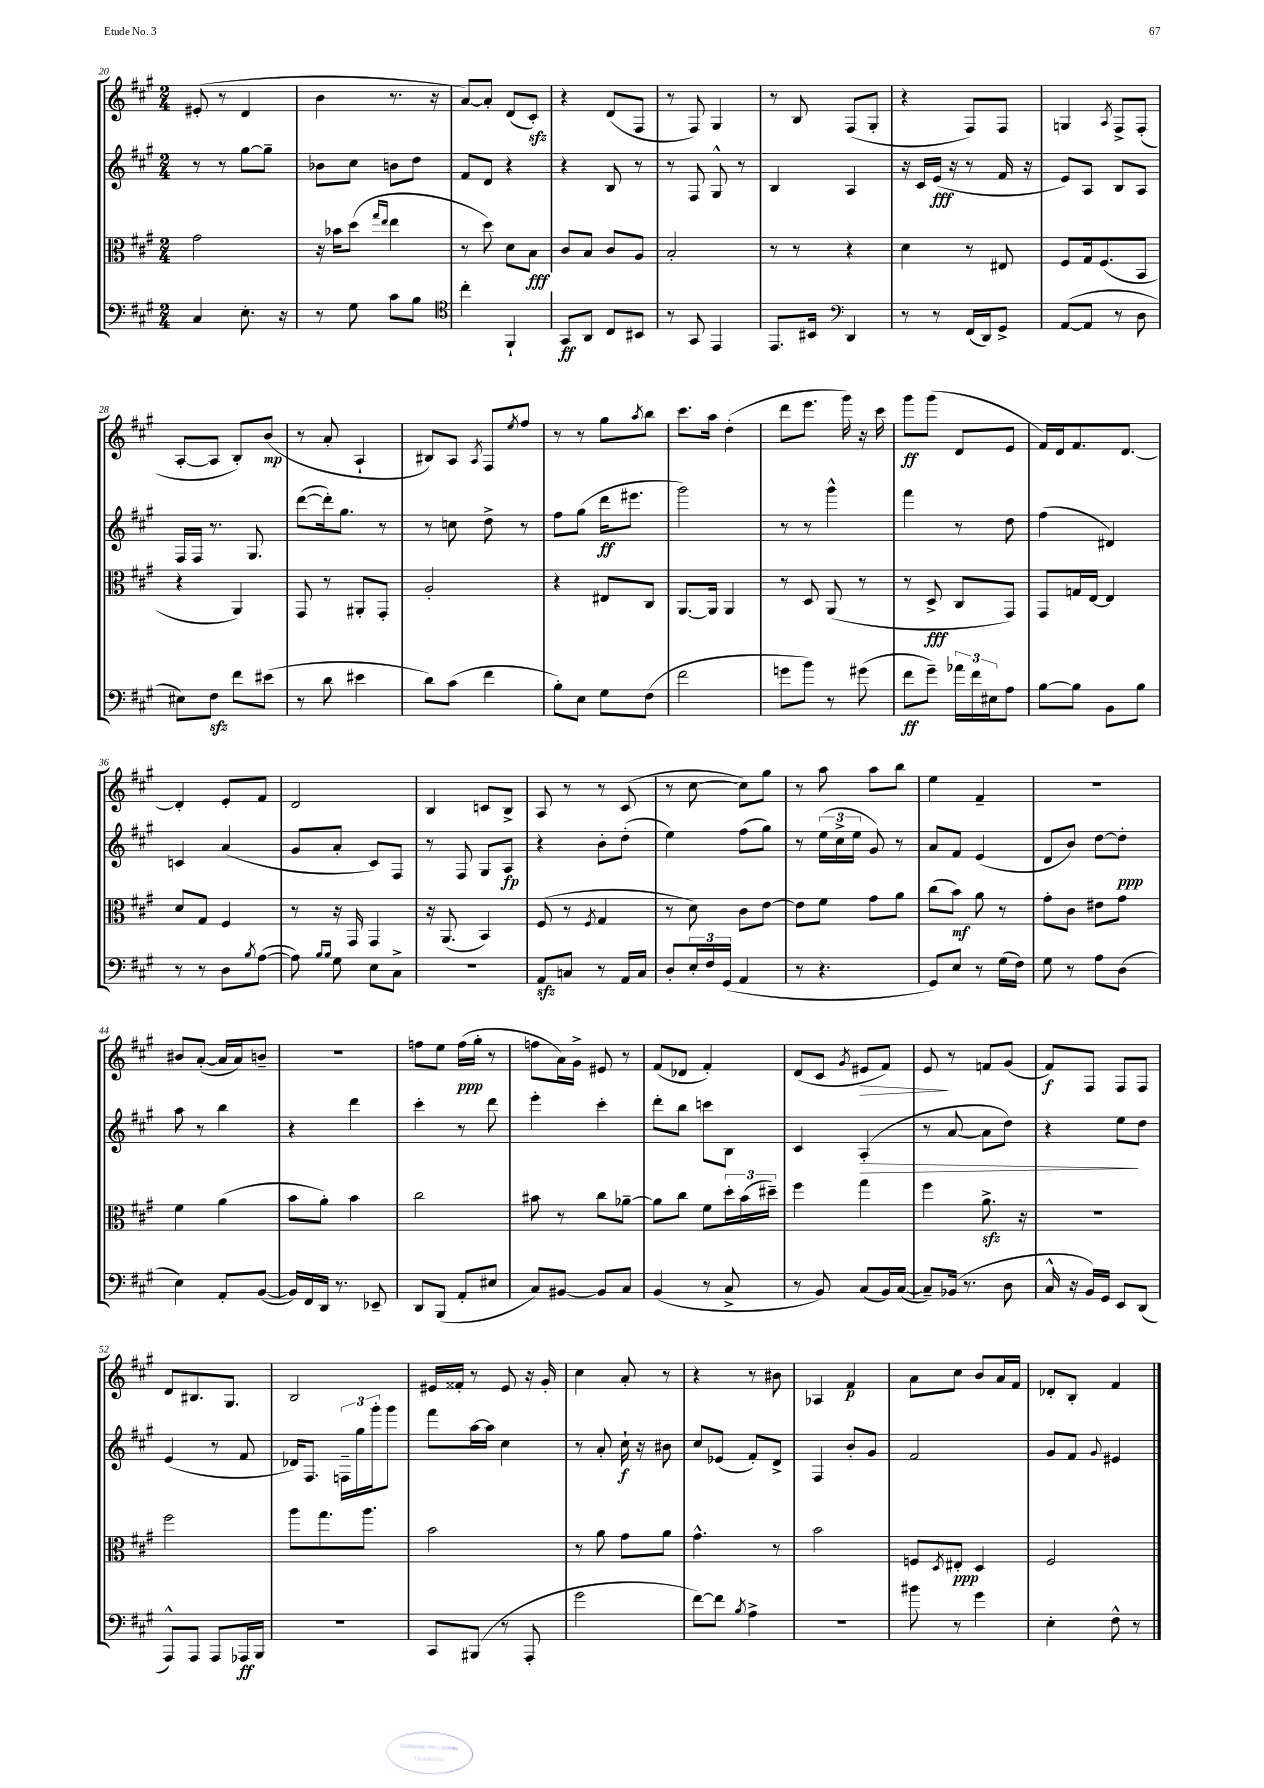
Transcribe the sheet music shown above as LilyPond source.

<<
\new StaffGroup <<
\new Staff = "s0" {
    \clef treble \key a \major \numericTimeSignature \time 2/4
    eis'8-.( r8 d'4 |
    b'4 r8. r16 |
    a'8~) a'8-. d'8( cis'8-.\sfz) |
    r4 d'8( fis8 |
    r8 fis8) gis4 |
    r8 b8 fis8( gis8-. |
    r4 fis8) fis8 |
    g4 \acciaccatura { a8 } fis8-> fis8-.( |
    a8~-. a8 b8-.) b'8\mp( |
    r8 a'8-. a4-! |
    bis8) a8 \acciaccatura { a8 } fis8 \acciaccatura { e''8 } fis''8 |
    r8 r8 gis''8 \acciaccatura { a''8 } b''8 |
    cis'''8. a''16 d''4-.( |
    d'''8 e'''8. gis'''16) r16 cis'''16 |
    gis'''8\ff gis'''8( d'8 e'8 |
    fis'16) d'16 fis'8. d'8.~ |
    d'4-. e'8-. fis'8 |
    d'2 |
    b4 c'8 b8-> |
    a8 r8 r8 cis'8( |
    r8 cis''8~ cis''8) gis''8 |
    r8 a''8 a''8 b''8 |
    e''4 fis'4-- |
    R2 |
    bis'8 a'8~-.( a'16 a'16) b'8-- |
    r2 |
    f''8 e''8 f''16\ppp( gis''16-. r8 |
    f''8 a'16) gis'16-> eis'8 r8 |
    fis'8( des'8 fis'4-.) |
    d'8( cis'8 \acciaccatura { gis'8 } eis'8\> fis'8) |
    e'8\! r8 f'8 gis'8( |
    fis'8\f) fis8 fis8 fis8 |
    d'8 bis8. gis8. |
    b2 |
    eis'16 fisis'16-. r8 eis'8 r16 gis'16-. |
    cis''4 a'8-. r8 |
    r4 r8 bis'8 |
    aes4 fis'4\p |
    a'8 cis''8 b'8 a'16 fis'16 |
    des'8-. b8-. fis'4 \bar "|." |
}
\new Staff = "s1" {
    \clef treble \key a \major \numericTimeSignature \time 2/4
    r8 r8 gis''8~ gis''8-- |
    bes'8 cis''8 b'8 d''8 |
    fis'8 d'8 r4 |
    r4 b8 r8 |
    r8 fis8 gis8-^ r8 |
    b4 a4 |
    r16 cis'16 e'16\fff( r16 r8 fis'16 r16 |
    e'8) a8 b8 a8 |
    fis16 fis16 r8. gis8. |
    d'''8~( d'''16-.) gis''8. r8 |
    r8 c''8 d''8-> r8 |
    fis''8 gis''8( d'''16\ff eis'''8. |
    gis'''2) |
    r8 r8 gis'''4-^ |
    fis'''4 r8 d''8 |
    fis''4( dis'4) |
    c'4 a'4( |
    gis'8 a'8-. cis'8) fis8 |
    r8 fis8 gis8 a8\fp |
    r4 b'8-. d''8-.( |
    e''4) fis''8( gis''8) |
    r8 \tuplet 3/2 { e''16( cis''16-> e''16 } gis'8) r8 |
    a'8 fis'8 e'4( |
    d'8 b'8) d''8~ d''8-.\ppp |
    a''8 r8 b''4 |
    r4 d'''4 |
    cis'''4-. r8 d'''8 |
    e'''4-. cis'''4-. |
    d'''8-. b''8 c'''8 b8 |
    cis'4 a4-.\>( |
    r8 a'8~ a'8 d''8) |
    r4 e''8\! d''8 |
    e'4( r8 fis'8 |
    des'16) fis8. \tuplet 3/2 { f16-- gis''16 gis'''16-. } gis'''8 |
    fis'''8 a''16~ a''16 cis''4 |
    r8 a'8-. cis''16-!\f r16 bis'8 |
    cis''8 ees'8( fis'8-.) d'8-> |
    fis4 b'8-. gis'8 |
    fis'2 |
    gis'8 fis'8 \appoggiatura { gis'8 } eis'4 \bar "|." |
}
\new Staff = "s2" {
    \clef alto \key a \major \numericTimeSignature \time 2/4
    gis'2 |
    r16 bes'16 d''8( \grace { gis''16 e''16 } e''4 |
    r8 d''8) d'8 b8\fff |
    cis'8 b8 cis'8 a8 |
    b2-. |
    r8 r8 r4 |
    d'4 r8 eis8 |
    fis8 gis16 fis8.( b,8 |
    r4 a,4) |
    gis,8 r8 ais,8-. gis,8-. |
    a2-. |
    r4 eis8 cis8 |
    a,8.~ a,16 a,4 |
    r8 d8 a,8( r8 |
    r8 d8->\fff cis8 gis,8) |
    gis,8 g16 e16~ e4 |
    d'8 gis8 fis4 |
    r8 r16 gis,16 gis,4 |
    r16 a,8.( b,4) |
    fis8( r8 \acciaccatura { fis8 } gis4 |
    r8 d'8) cis'8 e'8~ |
    e'8 fis'8 gis'8 a'8 |
    cis''8( b'8\mf) a'8 r8 |
    gis'8-. cis'8 eis'8 gis'8 |
    fis'4 a'4( |
    b'8 a'8-.) b'4 |
    cis''2 |
    bis'8 r8 cis''8 aes'8~-- |
    aes'8 cis''8 fis'8 \tuplet 3/2 { d''16-. b'16( dis''16--) } |
    fis''4 gis''4 |
    fis''4 a'8.->\sfz r16 |
    r2 |
    fis''2 |
    a''8 gis''8. a''8. |
    b'2 |
    r8 a'8 gis'8 a'8 |
    gis'4.-^ r8 |
    b'2 |
    f8 \acciaccatura { d8 } eis8-.\ppp d4 |
    fis2 \bar "|." |
}
\new Staff = "s3" {
    \clef bass \key a \major \numericTimeSignature \time 2/4
    cis4 e8.-. r16 |
    r8 gis8 cis'8 b8 |
    \clef tenor cis''4-. fis,4-! |
    gis,8\ff a,8 cis8 bis,8 |
    r8 gis,8 e,4 |
    e,8. bis,16 \clef bass d,4 |
    r8 r8 fis,16( d,16) gis,8-> |
    a,8~( a,8 r8 d8 |
    eis8) fis8\sfz fis'8 eis'8( |
    r8 d'8 eis'4 |
    d'8) cis'8( fis'4 |
    b8-.) e8 gis8 fis8( |
    fis'2 |
    g'8 b'8) r8 gis'8( |
    fis'8\ff gis'8--) \tuplet 3/2 { aes'16 fis'16 eis16 } a8 |
    b8~ b8 b,8 b8 |
    r8 r8 d8 \acciaccatura { b8 } a8~( |
    a8) \grace { b16 b16 } gis8 e8 cis8-> |
    R2 |
    a,8\sfz c8 r8 a,16 c16 |
    d8-. \tuplet 3/2 { e16-. fis16 gis,16( } a,4 |
    r8 r4. |
    gis,8) e8 r8 gis16( fis16) |
    gis8 r8 a8 d8( |
    e4) a,8-. b,8~( |
    b,16) fis,16 d,16 r8. ees,8-- |
    d,8 b,,8( a,8-. eis8 |
    cis8) bis,8~ bis,8 cis8 |
    b,4( r8 cis8-> |
    r8 b,8) cis8( b,16) cis16~( |
    cis8--) bes,16( r8. d8 |
    cis16-^ r16 b,16) gis,16 e,8 d,8( |
    a,,8-^) a,,8 a,,8 aes,,16\ff b,,16 |
    R2 |
    cis,8 bis,,8( r8 a,,8-. |
    gis'2 |
    fis'8~) fis'8 \acciaccatura { b8 } a4-> |
    R2 |
    bis'8 r8 gis'4 |
    e4-. fis8-^ r8 \bar "|." |
}
>>
>>
\layout { \context { \Score currentBarNumber = #20 } }
